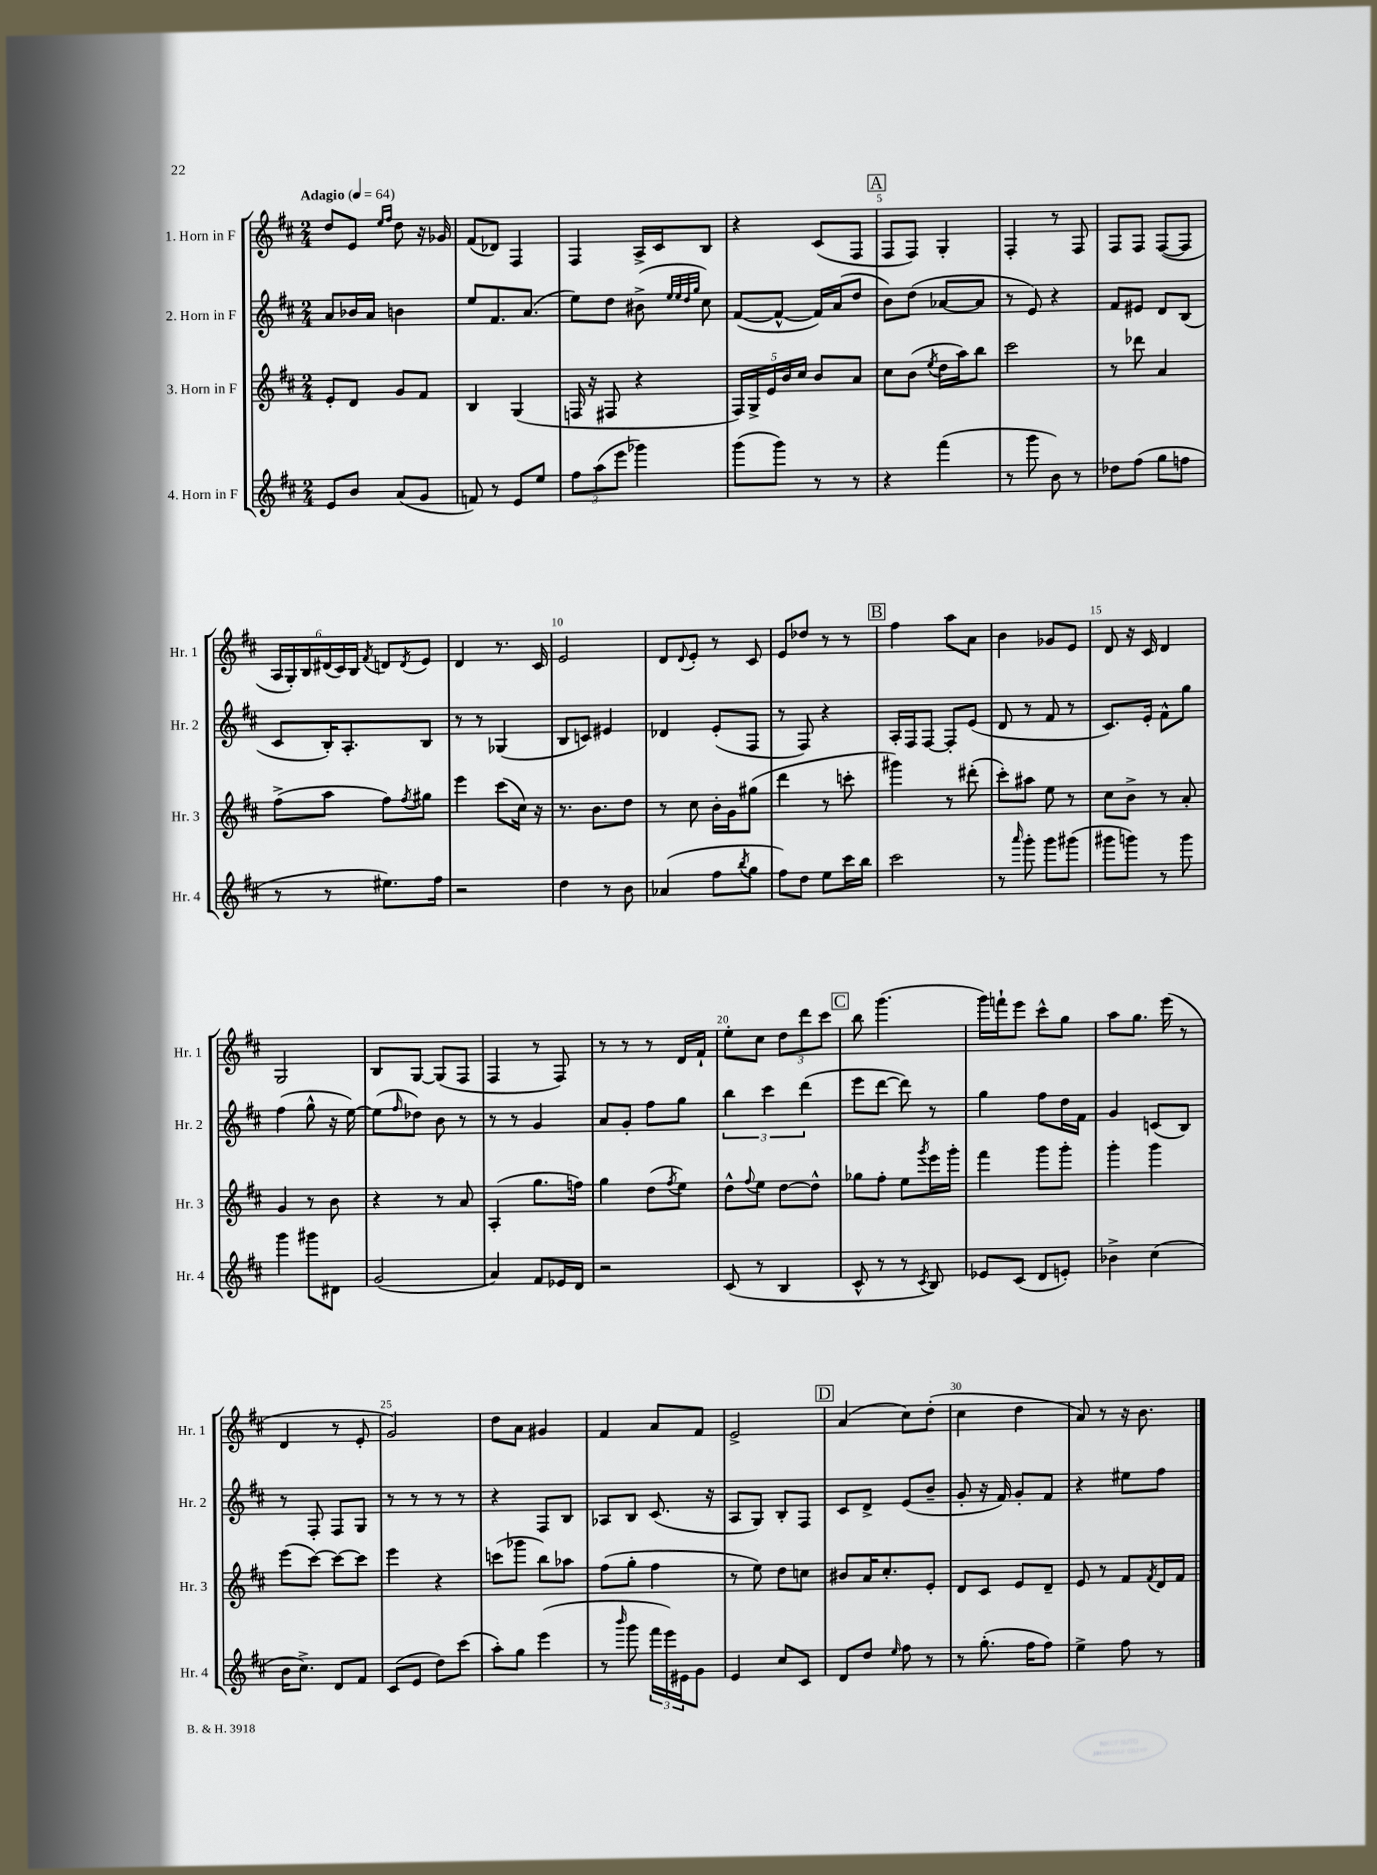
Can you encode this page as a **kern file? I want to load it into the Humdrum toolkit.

**kern	**kern	**kern	**kern
*staff4	*staff3	*staff2	*staff1
*clefG2	*clefG2	*clefG2	*clefG2
*k[f#c#]	*k[f#c#]	*k[f#c#]	*k[f#c#]
*M2/4	*M2/4	*M2/4	*M2/4
*MM64	*MM64	*MM64	*MM64
8e/L	8e'/L	8a/L	8dd/L
8b/J	8d/J	16b-/L	8e/J
.	.	16a/JJ	.
.	.	.	16qqee/LL
.	.	.	16qqff#/JJ
(8a/L	8g/L	4b\	8dd\
8g/J	8f#/J	.	16r
.	.	.	16g-/
=	=	=	=
8f/)	4B/	8ee/L	(8f#/L
8r	.	8.f#/	8d-/J)
8e/L	(4G/	.	4F#/
.	.	(8.a/J	.
8ee/J	.	.	.
=	=	=	=
12ff#\L	16F/	8ee\L)	4F#/
.	16r	.	.
(12aa\	.	.	.
.	8F#/	8dd\J	.
12eee\J	.	.	.
4ggg-\)	4r	(8b#^\	16A^/LL
.	.	.	16c#/J
.	.	32qqee/LLL	.
.	.	32qqee/	.
.	.	32qqdd/	.
.	.	32qqgg/JJJ	.
.	.	8cc#\)	8B/J
=	=	=	=
(8ggg\L	20F#/LL)	([8f#/L	4r
.	20G^/	.	.
.	20e/	.	.
8ggg\J)	.	8f#^^/_J	.
.	20b/	.	.
.	20cc#/JJ	.	.
8r	8b/L	16f#/]LL)	(8c#/L
.	.	(16a/J	.
8r	8a/J	8dd/J	8F#/J
=	=	=	=
4r	8cc#\L	8b\L)	8F#/L
.	(8b\J	(8dd\J	8F#/J)
.	8qee/	.	.
(4fff#\	16dd\LL	[8a-/L	4G'/
.	16aa\J)	.	.
.	8bb\J	8a-/]J	.
=	=	=	=
8r	2ccc#\	8r	4F#'/
8ggg\	.	8e/)	.
8b\)	.	4r	8r
8r	.	.	8F#/
=	=	=	=
8dd-\L	8r	8f#/L	8F#/L
(8ff#\J	8ddd-\	8e#/J	8F#/J
8gg\L	4a/	8d/L	([8F#/L
8ff\J	.	(8B/J	8F#/]J
=	=	=	=
8r	(8ff#^\L	8c#/L	24A/LL
.	.	.	24G'/)
.	.	.	24B/
8r	8aa\J	16B'/K)	(24d#/
.	.	.	24c#/)
.	.	8.A'/	.
.	.	.	24B/JJ
.	.	.	8qf#/
8.ee#\L)	8ff#\L)	.	8d/L
.	8qff#/	.	8qd/
.	8gg#\J	8B/J	8e/J
16ff#\Jk	.	.	.
=	=	=	=
2r	4eee\	8r	4d/
.	.	8r	.
.	(8ccc#\L	(4G-/	8.r
.	16cc#\Jk)	.	.
.	16r	.	16c#/
=	=	=	=
4dd\	8.r	8B/L	2e/
.	.	8c/J)	.
.	8.b\L	.	.
8r	.	4e#/	.
8b\	8dd\J	.	.
=	=	=	=
(4a-/	8r	4d-/	8d/L
.	.	.	8qqd/
.	8cc#\	.	8e'/J
8ff#\L	16b'\LL	(8e'/L	8r
.	16g\J	.	.
8qbb/	.	.	.
8gg\J	(8gg#\J	8F#/J	8c#/
=	=	=	=
8ff#\L)	4ddd\	8r	8e/L
8dd\J	.	8F#/)	8dd-/J
8ee\L	8r	4r	8r
16ccc#\L	8ccc'\	.	8r
16bb\JJ	.	.	.
=	=	=	=
2ccc#\	4ggg#\)	16A'/LL	4ff#\
.	.	16F#/J	.
.	.	[8F#/J	.
.	8r	8F#'/]L	8aa\L
.	(8ddd#'\	(8e/J	8a\J
=	=	=	=
8r	8ccc#'\L)	8d/	4b\
16qqaaa/	.	.	.
8ggg'\	8aa#\J	8r	.
8ggg\L	8ee\	8f#/	8g-/L
(8ggg#\J	8r	8r	8e/J
=	=	=	=
8ggg#\L	8cc#\L	8.c#/L)	8d/
8ggg\J)	8b^\J	.	16r
.	.	16e'/Jk	16c#/
8r	8r	8f#^^\L	4d/
8ggg\	8a'/	8gg\J	.
=	=	=	=
4ggg\	4g/	(4ff#\	2G/
8ggg#\L	8r	8gg^^\	.
8d#\J	8b\	16r	.
.	.	[16ee\)	.
=	=	=	=
(2g/	4r	(8ee\]L	8B/L
.	.	16qqff#/	.
.	.	8dd-\J)	[8G/J
.	8r	8b\	(8G/]L
.	8a/	8r	8F#/J
=	=	=	=
4a/)	(4A'/	8r	4F#/
.	.	8r	.
8f#/L	8.gg\L	4g/	8r
16e-/L	.	.	8F#/)
16d/JJ	16ff\Jk)	.	.
=	=	=	=
2r	4gg\	8a/L	8r
.	.	8g'/J	8r
.	(8dd\L	8ff#\L	8r
.	8qff#/	.	.
.	8ee\J)	8gg\J	16d/LL
.	.	.	16f#`/JJ
=	=	=	=
(8c#/	8dd^^\L	6bb\	8ee'\L
.	8qqff#/	.	.
8r	8ee\J	.	8cc#\J
.	.	6ccc#\	.
4B/	[8dd\L	.	12dd\L
.	.	(6ddd\	12ddd\
.	8dd^^\]J	.	.
.	.	.	12ccc#\J
=	=	=	=
8c#^^/	8gg-\L	8eee\L	8bb\
8r	8ff#'\J	[8ddd\J	(4.ggg\
8r	8ee\L	8ddd\])	.
8qc#/	8qggg/	.	.
8B/)	16eee\L	8r	.
.	16ggg'\JJ	.	.
=	=	=	=
8e-/L	4fff#\	4gg\	16ggg\LL)
.	.	.	16fff`\J
(8c#/J	.	.	8eee\J
8d/L	8ggg\L	8ff#\L	8ccc#^^\L
8e'/J)	8ggg'\J	16dd\L	8gg\J
.	.	16f#\JJ	.
=	=	=	=
4b-^\	4ggg'\	4g/	8aa\L
.	.	.	8.gg\J
(4cc#\	4ggg\	(8c/L	.
.	.	.	(16eee\
.	.	8B/J)	8r
=	=	=	=
16b\LK	(8eee\L	8r	4d/
8.cc#^\J)	.	.	.
.	[8ccc#\J)	8F#'/	.
8d/L	8ccc#\_L	8F#/L	8r
8f#/J	8ccc#\]J	8G/J	8e'/
=	=	=	=
(8c#/L	4eee\	8r	2g/)
8e/J	.	8r	.
8dd\L)	4r	8r	.
(8ccc#\J	.	8r	.
=	=	=	=
8aa'\L)	(8ccc\L	4r	8dd\L
8gg\J	8ggg-\J	.	8a\J
(4eee\	8bb\L)	8F#/L	4g#/
.	8aa-\J	8B/J	.
=	=	=	=
8r	(8ff#\L	8A-/L	4f#/
16qqbbb/	.	.	.
8ggg\	8gg'\J	8B/J	.
24fff#\LL	4ff#\	(8.c#/	8a/L
24eee\)	.	.	.
24e#\J	.	.	.
8g\J	.	.	8f#/J
.	.	16r	.
=	=	=	=
4e/	8r	8A/L	2e^/
.	8ee\)	8G/J)	.
8cc#/L	8dd\L	8B'/L	.
8c#/J	8cc\J	8F#/J	.
=	=	=	=
8d/L	8b#/L	8c#/L	(4a/
8dd/J	16a/K	8d^/J	.
.	8.cc#'/	.	.
16qqee/	.	.	.
8ff#\	.	(8e/L	8cc#\L)
8r	8e'/J	8b~/J	(8dd'\J
=	=	=	=
8r	8d/L	8g'/	4cc#\
(8.gg'\	8c#/J	16r	.
.	.	16f#/)	.
.	8e/L	8g'/L	4dd\
16ff#\LK	.	.	.
8ff#\J)	8d~/J	8f#/J	.
=	=	=	=
4ee^\	8e/	4r	8a/)
.	8r	.	8r
8ff#\	8f#/L	8ee#\L	16r
.	.	.	8.b\
.	8qf#/	.	.
8r	16d/L	8ff#\J	.
.	16f#/JJ	.	.
==	==	==	==
*-	*-	*-	*-
